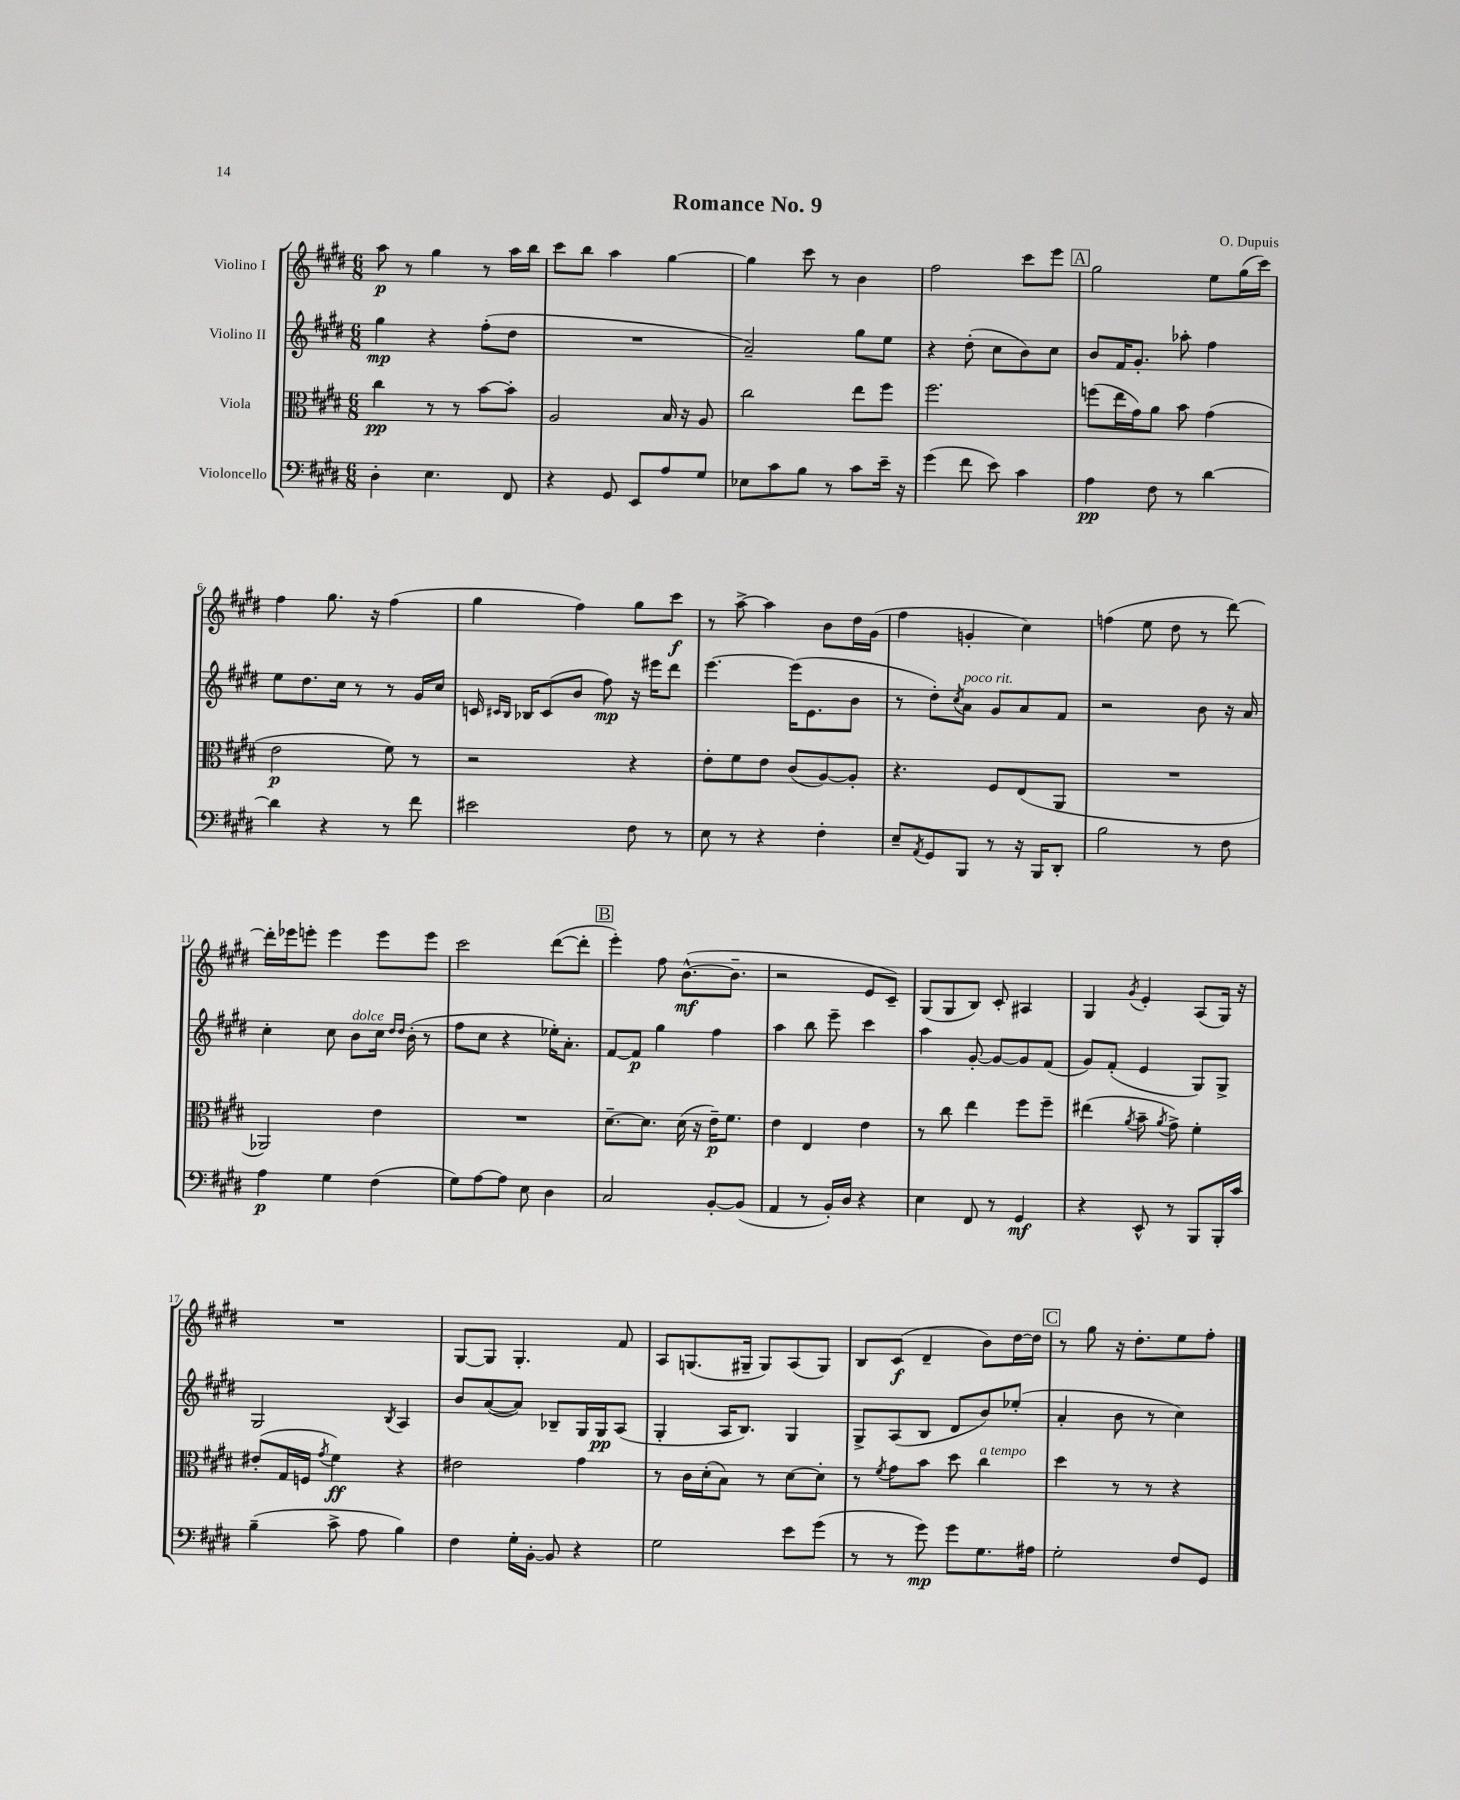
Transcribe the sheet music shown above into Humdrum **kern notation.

**kern	**dynam	**kern	**dynam	**kern	**dynam	**kern	**dynam
*part4	*part4	*part3	*part3	*part2	*part2	*part1	*part1
*staff4	*staff4	*staff3	*staff3	*staff2	*staff2	*staff1	*staff1
*I"Violoncello	*	*I"Viola	*	*I"Violino II	*	*I"Violino I	*
*clefF4	*	*clefC3	*	*clefG2	*	*clefG2	*
*k[f#c#g#d#]	*	*k[f#c#g#d#]	*	*k[f#c#g#d#]	*	*k[f#c#g#d#]	*
*M6/8	*	*M6/8	*	*M6/8	*	*M6/8	*
=1	=1	=1	=1	=1	=1	=1	=1
4D#'\	.	4cc#\	pp	4gg#\	mp	8aa\	p
.	.	.	.	.	.	8r	.
4.E\	.	8r	.	4r	.	4gg#\	.
.	.	8r	.	.	.	.	.
.	.	[8b\L	.	(8ff#'\L	.	8r	.
8FF#/	.	8b'\J]	.	8dd#\J	.	16aa\LL	.
.	.	.	.	.	.	16bb\JJ	.
=2	=2	=2	=2	=2	=2	=2	=2
4r	.	2A/	.	2.r	.	8ccc#\L	.
.	.	.	.	.	.	8bb\J	.
8GG#/	.	.	.	.	.	4aa\	.
8EE/L	.	.	.	.	.	.	.
8A/	.	16B/	.	.	.	[4gg#\	.
.	.	16r	.	.	.	.	.
8G#/J	.	8A/	.	.	.	.	.
=3	=3	=3	=3	=3	=3	=3	=3
8E-X\L	.	2cc#\	.	2a~/)	.	4gg#\]	.
8c#\	.	.	.	.	.	.	.
8B\J	.	.	.	.	.	8ccc#\	.
8r	.	.	.	.	.	8r	.
8c#\L	.	8ee\L	.	8gg#\L	.	4b\	.
16e~\Jk	.	8ff#\J	.	8ee\J	.	.	.
16r	.	.	.	.	.	.	.
=4	=4	=4	=4	=4	=4	=4	=4
(4g#\	.	2.ff#\	.	4r	.	2ff#\	.
8f#\	.	.	.	(8dd#'\	.	.	.
8e\)	.	.	.	8cc#\L	.	.	.
4c#\	.	.	.	8b\)	.	8ccc#\L	.
.	.	.	.	8cc#\J	.	8eee\J	.
!!LO:REH:place=s1:t=A
=5	=5	=5	=5	=5	=5	=5	=5
4A\	pp	(8ffn\L	.	8b/L	.	2gg#\	.
.	.	16ee\L	.	16f#/K	.	.	.
.	.	16g#\J)	.	8.g#'/J	.	.	.
8F#\	.	8a\J	.	.	.	.	.
8r	.	8b\	.	8aa-X'\	.	.	.
[4d#\	.	(4g#\	.	4ff#\	.	8ee\L	.
.	.	.	.	.	.	(16gg#\L	.
.	.	.	.	.	.	16ccc#\JJ)	.
!!LO:LB:g=z
=6	=6	=6	=6	=6	=6	=6	=6
4d#\]	.	2e\	p	8ee\L	.	4ff#\	.
.	.	.	.	8.dd#\	.	.	.
4r	.	.	.	.	.	8.gg#\	.
.	.	.	.	16cc#\Jk	.	.	.
.	.	.	.	8r	.	.	.
.	.	.	.	.	.	16r	.
8r	.	8f#\)	.	8r	.	(4ff#\	.
8f#\	.	8r	.	16g#/LL	.	.	.
.	.	.	.	16cc#/JJ	.	.	.
=7	=7	=7	=7	=7	=7	=7	=7
2e#X\	.	2r	.	16cn/	.	4gg#\	.
.	.	.	.	16qqc#X/LL	.	.	.
.	.	.	.	16qqB/JJ	.	.	.
.	.	.	.	16B-X/KL	.	.	.
.	.	.	.	(8c#/	.	.	.
.	.	.	.	8b/J	.	4ff#\)	.
.	.	.	.	8ff#\)	mp	.	.
8F#\	.	4r	.	16r	.	8gg#\L	.
.	.	.	.	16eee#X\KL	.	.	.
8r	.	.	.	8ddd#\J	.	8ccc#\J	f
=8	=8	=8	=8	=8	=8	=8	=8
8E\	.	8e'\L	.	[4.eee\	.	8r	.
8r	.	8f#\	.	.	.	[8aa^\	.
4r	.	8e\J	.	.	.	4aa\]	.
.	.	(8c#/L	.	(16eee\KL]	.	.	.
.	.	.	.	8.e\	.	.	.
4F#'\	.	[8A/)	.	.	.	8b\L	.
.	.	8A'/J]	.	8b\J	.	16dd#\L	.
.	.	.	.	.	.	(16g#\JJ	.
=9	=9	=9	=9	=9	=9	=9	=9
8E~/L	.	4.r	.	8r	.	4ff#\	.
8qAA/	.	.	.	.	.	.	.
8GG#/	.	.	.	8dd#'\L)	.	.	.
.	.	.	.	8qcc#/	.	.	.
!	!	!	!	!LO:TX:a:i:t=poco rit.	!	!	!
8BBB/J	.	.	.	8a\J	.	4gn'/	.
8r	.	8F#/L	.	8g#/L	.	.	.
16r	.	(8E/	.	8a/	.	4cc#\)	.
16BBB/KL	.	.	.	.	.	.	.
8DD#'/J	.	8AA/J	.	8f#/J	.	.	.
=10	=10	=10	=10	=10	=10	=10	=10
2B\	.	2.r	.	2r	.	(4ffn\	.
.	.	.	.	.	.	8ee\	.
.	.	.	.	.	.	8dd#\	.
8r	.	.	.	8b\	.	8r	.
8F#\	.	.	.	16r	.	[8ddd#\)	.
.	.	.	.	16a/	.	.	.
!!LO:LB:g=z
=11	=11	=11	=11	=11	=11	=11	=11
4A\	p	2AA-X/)	.	4cc#'\	.	16ddd#'\LL]	.
.	.	.	.	.	.	16eee-X\J	.
.	.	.	.	.	.	8eeen'\J	.
4G#\	.	.	.	8cc#\	.	4eee\	.
!	!	!	!	!LO:TX:a:i:t=dolce	!	!	!
.	.	.	.	8b\L	.	.	.
(4F#\	.	4e\	.	16cc#\Jk	.	8eee\L	.
.	.	.	.	16qqdd#/LL	.	.	.
.	.	.	.	16qqdd#/JJ	.	.	.
.	.	.	.	(16b'\	.	.	.
.	.	.	.	8r	.	8eee\J	.
=12	=12	=12	=12	=12	=12	=12	=12
8G#\L)	.	2.r	.	8ff#\L	.	2ccc#\	.
[8A\	.	.	.	8cc#\J	.	.	.
8A\J]	.	.	.	4r	.	.	.
8E\	.	.	.	.	.	.	.
4D#\	.	.	.	16ee-X'\KL)	.	([8ddd#\L	.
.	.	.	.	8.a'\J	.	.	.
.	.	.	.	.	.	8ddd#'\J]	.
!!LO:REH:place=s1:t=B
=13	=13	=13	=13	=13	=13	=13	=13
2C#/	.	[8.d#~\L	.	[8f#/L	.	4eee'\)	.
.	.	.	.	8f#/J]	p	.	.
.	.	8.d#\J]	.	.	.	.	.
.	.	.	.	4gg#\	.	8ff#\	.
.	.	(16d#\	.	.	.	([8.b^^\L	mf
.	.	16r	.	.	.	.	.
[8BB'/L	.	16e~\KL)	p	4ff#\	.	.	.
.	.	8.f#\J	.	.	.	8.b~\J]	.
(8BB/J]	.	.	.	.	.	.	.
=14	=14	=14	=14	=14	=14	=14	=14
4AA/	.	4e\	.	4aa\	.	2r	.
8r	.	4E/	.	8bb\	.	.	.
16BB'/LL)	.	.	.	8eee~\	.	.	.
16D#/JJ	.	.	.	.	.	.	.
4r	.	4e\	.	4ccc#\	.	8e/L	.
.	.	.	.	.	.	8c#~/J)	.
=15	=15	=15	=15	=15	=15	=15	=15
4E\	.	8r	.	4aa\	.	(8G#/L	.
.	.	8cc#\	.	.	.	8G#/	.
8FF#/	.	4ee\	.	[8g#'/	.	8B/J)	.
8r	.	.	.	8g#/L_	.	8c#'/	.
4GG#/	mf	8ff#\L	.	8g#/]	.	4A#X/	.
.	.	8ff#~\J	.	(8f#/J	.	.	.
=16	=16	=16	=16	=16	=16	=16	=16
4r	.	(4ee#X\	.	8g#/L)	.	4G#/	.
.	.	.	.	(8f#'/J	.	.	.
.	.	8qa/	.	.	.	8qg#/	.
8EE^^/	.	8b~\	.	4e/	.	4e'/	.
.	.	8qa/	.	.	.	.	.
8r	.	8g#^\)	.	.	.	.	.
8BBB/L	.	4f#'\	.	8G#/L)	.	(8A/L	.
16BBB'/L	.	.	.	8G#^/J	.	16G#/Jk)	.
16c#/JJ	.	.	.	.	.	16r	.
!!LO:LB:g=z
=17	=17	=17	=17	=17	=17	=17	=17
(4B~\	.	(8e#X'/L	.	2G#/	.	2.r	.
.	.	16G#/L	.	.	.	.	.
.	.	16Fn/JJ	.	.	.	.	.
.	.	8qg#/	.	.	.	.	.
8c#^\	.	4f#\)	ff	.	.	.	.
8A\	.	.	.	.	.	.	.
.	.	.	.	8qB/	.	.	.
4B\)	.	4r	.	4A/	.	.	.
=18	=18	=18	=18	=18	=18	=18	=18
4F#\	.	2e#X\	.	8b/L	.	[8G#/L	.
.	.	.	.	([8a/	.	8G#/J]	.
16G#'\LL	.	.	.	8a/J])	.	4.G#'/	.
[16BB'\JJ	.	.	.	.	.	.	.
8BB/]	.	.	.	8B-X~/L	.	.	.
4r	.	4g#\	.	16G#/L	.	.	.
.	.	.	.	16G#/J	pp	.	.
.	.	.	.	(8A/J	.	8f#/	.
=19	=19	=19	=19	=19	=19	=19	=19
2G#\	.	8r	.	4G#'/	.	8A/L	.
.	.	16c#\LL	.	.	.	(8.Gn/	.
.	.	(16d#'\J	.	.	.	.	.
.	.	8B\J)	.	16A/KL	.	.	.
.	.	.	.	8.B/J)	.	16G#X~/Jk	.
.	.	8r	.	.	.	8G#/L)	.
8e\L	.	[8d#\L	.	4G#/	.	(8A/	.
(8g#\J	.	8d#'\J]	.	.	.	8G#/J)	.
=20	=20	=20	=20	=20	=20	=20	=20
8r	.	8r	.	8G#^/L	.	8B/L	.
.	.	8qf#/	.	.	.	.	.
8r	.	8g#\L	.	(8A/	.	(8c#/J	f
8g#\)	mp	8b\J	.	8B/J	.	4d#~/	.
8g#\L	.	8dd#\	.	8d#/L	.	.	.
!	!	!LO:TX:a:i:t=a tempo	!	!	!	!	!
8.G#\	.	4cc#\	.	8b/)	.	8b\L)	.
.	.	.	.	(8ee-X'/J	.	[16dd#\L	.
16A#X\Jk	.	.	.	.	.	16dd#\JJ]	.
!!LO:REH:place=s1:t=C
=21	=21	=21	=21	=21	=21	=21	=21
2G#'\	.	4dd#\	.	4a'/	.	8r	.
.	.	.	.	.	.	8gg#\	.
.	.	8r	.	8b\	.	16r	.
.	.	.	.	.	.	8.dd#'\L	.
.	.	8r	.	8r	.	.	.
8F#/L	.	4r	.	4cc#\)	.	8ee\	.
8GG#/J	.	.	.	.	.	8ff#'\J	.
==	==	==	==	==	==	==	==
*-	*-	*-	*-	*-	*-	*-	*-
